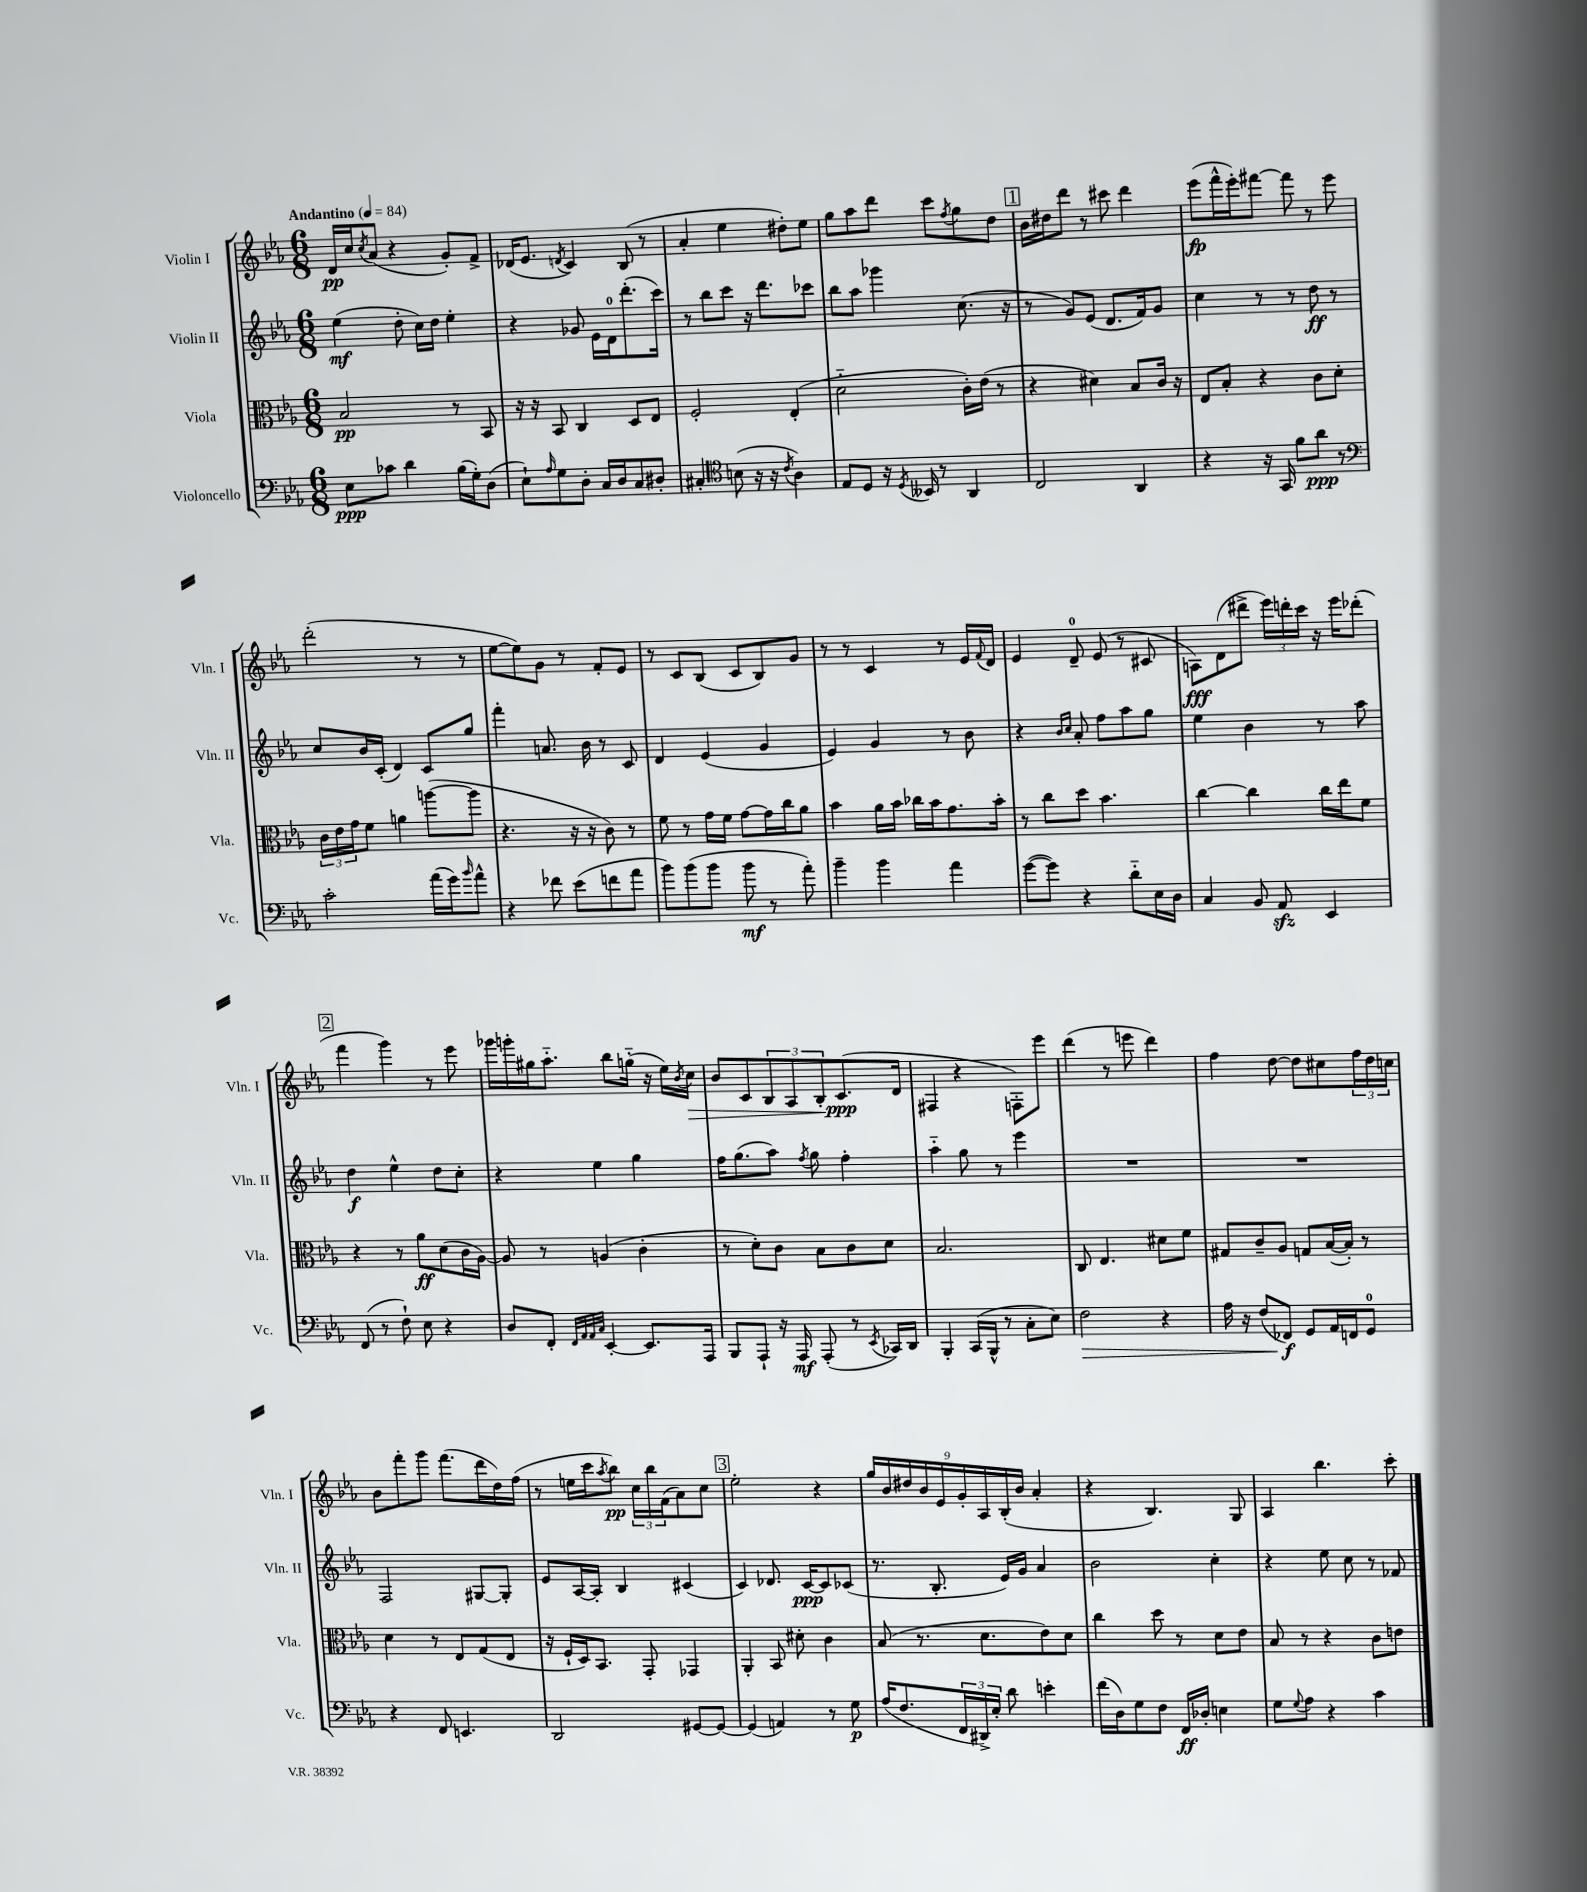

**kern	**dynam	**kern	**dynam	**kern	**dynam	**kern	**dynam
*part4	*part4	*part3	*part3	*part2	*part2	*part1	*part1
*staff4	*staff4	*staff3	*staff3	*staff2	*staff2	*staff1	*staff1
*I"Violoncello	*	*I"Viola	*	*I"Violin II	*	*I"Violin I	*
*I'Vc.	*	*I'Vla.	*	*I'Vln. II	*	*I'Vln. I	*
*clefF4	*	*clefC3	*	*clefG2	*	*clefG2	*
*k[b-e-a-]	*	*k[b-e-a-]	*	*k[b-e-a-]	*	*k[b-e-a-]	*
*M6/8	*	*M6/8	*	*M6/8	*	*M6/8	*
*MM84	*	*MM84	*	*MM84	*	*MM84	*
=1	=1	=1	=1	=1	=1	=1	=1
!	!	!	!	!	!	!LO:TX:a:B:t=Andantino	!
8E-\L	ppp	2B-/	pp	(4ee-\	mf	16d/LL	pp
.	.	.	.	.	.	16cc/J	.
.	.	.	.	.	.	8qcc/	.
8c-X\J	.	.	.	.	.	(8a-/J	.
4d\	.	.	.	8dd'\	.	4r	.
.	.	.	.	16cc\LL)	.	.	.
.	.	.	.	16dd\JJ	.	.	.
(16B-\LL	.	8r	.	4ee-'\	.	8g'/L)	.
16G'\J)	.	.	.	.	.	.	.
(8D\J	.	8BB-/	.	.	.	8f^/J	.
=2	=2	=2	=2	=2	=2	=2	=2
8E-`\L)	.	16r	.	4r	.	(16d-X/KL	.
.	.	16r	.	.	.	8.e-/J	.
16qqA-/	.	.	.	.	.	.	.
8G\	.	8BB-/	.	.	.	.	.
.	.	.	.	.	.	8qdn/	.
8D'\J	.	4C/	.	8g-X/	.	4c/)	.
16C/LL	.	.	.	16e-\LL	.	.	.
16D/J	.	.	.	16d\J	.	.	.
8C/	.	8D/L	.	(8.ddd'\	.	(8B-/	.
8D#X'/J	.	8E-/J	.	.	.	8r	.
.	.	.	.	16ccc\Jk)	.	.	.
=3	=3	=3	=3	=3	=3	=3	=3
4C#X'/	.	2F'/	.	8r	.	4a-'/	.
.	.	.	.	8bb-\L	.	.	.
*clefC4	*	*	*	*	*	*	*
(8Bn\	.	.	.	8ccc\J	.	4ee-\	.
16r	.	.	.	16r	.	.	.
16r	.	.	.	8.ddd\L	.	.	.
8qc/	.	.	.	.	.	.	.
4A-\)	.	(4E-'/	.	.	.	8dd#X'\L)	.
.	.	.	.	8ccc-X\J	.	8ee-\J	.
=4	=4	=4	=4	=4	=4	=4	=4
8E-/L	.	2d\	.	8bb-\L	.	8gg\L	.
8D/J	.	.	.	8aa-\J	.	8aa-\	.
16r	.	.	.	4ggg-X\	.	8ddd\J	.
8qD/	.	.	.	.	.	.	.
16BB--X/	.	.	.	.	.	.	.
8r	.	.	.	.	.	8ccc\L	.
.	.	.	.	.	.	8qff/	.
4AA-/	.	16c'\LL)	.	(8.cc\	.	8gg\	.
.	.	(16e-\JJ	.	.	.	.	.
.	.	8r	.	.	.	8dd\J	.
.	.	.	.	16r	.	.	.
!!LO:REH:place=s1:t=1
=5	=5	=5	=5	=5	=5	=5	=5
2C/	.	4r	.	8r	.	16b-\LL	.
.	.	.	.	.	.	16dd#X\J	.
.	.	.	.	8g/L)	.	8ddd\J	.
.	.	4d#X\)	.	(8e-/J	.	8r	.
.	.	.	.	8.d/L	.	8ccc#X\	.
4AA-/	.	8B-/L	.	.	.	4ddd\	.
.	.	.	.	16f/k)	.	.	.
.	.	16c/Jk	.	8g/J	.	.	.
.	.	16r	.	.	.	.	.
=6	=6	=6	=6	=6	=6	=6	=6
4r	.	8E-/L	.	4cc\	.	(8eee-\L	fp
.	.	8B-'/J	.	.	.	16fff^^\L	.
.	.	.	.	.	.	16eee-'\J)	.
16r	.	4r	.	8r	.	[8fff#X\J	.
16GG/	.	.	.	.	.	.	.
8f\L	.	.	.	8r	.	8fff#\]	.
8a-\J	ppp	8c\L	.	8dd\	ff	8r	.
8r	.	8d'\J	.	8r	.	8eee-\	.
!!LO:LB:g=z
=7	=7	=7	=7	=7	=7	=7	=7
*clefF4	*	*	*	*	*	*	*
2c'\	.	24c\LL	.	8cc/L	.	(2ddd'\	.
.	.	24e-\	.	.	.	.	.
.	.	24g\J	.	.	.	.	.
.	.	8f\J	.	16b-/L	.	.	.
.	.	.	.	(16c'/JJ	.	.	.
.	.	4an\	.	4d/)	.	.	.
(16a-\LL	.	([8aan\L	.	8c/L	.	8r	.
16g\J)	.	.	.	.	.	.	.
16qqb-/	.	.	.	.	.	.	.
8a-^^\J	.	8aa\J]	.	8gg/J	.	8r	.
=8	=8	=8	=8	=8	=8	=8	=8
4r	.	4.r	.	4fff'\	.	[8ee-\L	.
.	.	.	.	.	.	8ee-\])	.
8f-X\	.	.	.	8.an/	.	8g\J	.
(8e-\L	.	16r	.	.	.	8r	.
.	.	16r	.	16b-\	.	.	.
8fn\	.	8c\)	.	8r	.	8f'/L	.
8a-\J	.	8r	.	8c/	.	8e-/J	.
=9	=9	=9	=9	=9	=9	=9	=9
8b-\L)	.	8f\	.	4d/	.	8r	.
(8b-\	.	8r	.	.	.	8c/L	.
8b-\J	.	16g\LL	.	(4e-/	.	(8B-/J	.
.	.	16f\JJ	.	.	.	.	.
8b-\	mf	[8g\L	.	.	.	8c/L	.
8r	.	16g\L]	.	4g/	.	8B-/)	.
.	.	16cc\J	.	.	.	.	.
8a-'\)	.	8a-\J	.	.	.	8g/J	.
=10	=10	=10	=10	=10	=10	=10	=10
4b-~\	.	4b-\	.	4e-/)	.	8r	.
.	.	.	.	.	.	8r	.
4b-\	.	16a-\LL	.	4g/	.	4c/	.
.	.	16b-\JJ	.	.	.	.	.
.	.	16cc-X\LL	.	.	.	.	.
.	.	16b-\J	.	.	.	.	.
4a-\	.	8.g\	.	8r	.	8r	.
.	.	.	.	8b-\	.	16e-/LL	.
.	.	.	.	.	.	8qqf/	.
.	.	16b-'\Jk	.	.	.	16d/JJ	.
=11	=11	=11	=11	=11	=11	=11	=11
([8g\L	.	8r	.	4r	.	4e-/	.
8g\J])	.	8cc\L	.	.	.	.	.
.	.	.	.	16qqb-/LL	.	.	.
.	.	.	.	16qqcc/JJ	.	.	.
4r	.	8dd\J	.	8a-'/	.	8d~/	.
.	.	4.b-\	.	8ff\L	.	(8e-/	.
8d\L	.	.	.	8aa-\	.	8r	.
16E-\L	.	.	.	8gg\J	.	8c#X/	.
16D\JJ	.	.	.	.	.	.	.
=12	=12	=12	=12	=12	=12	=12	=12
4C/	.	[4cc\	.	4ee-\	.	8An\L)	fff
.	.	.	.	.	.	(8d\	.
8BB-/	.	4cc\]	.	4b-\	.	8ddd#X^\J	.
8AA-zz/	.	.	.	.	.	24eee-\LL)	.
.	.	.	.	.	.	24dddn'\	.
.	.	.	.	.	.	24ccc\JJ	.
4EE-/	.	16cc\LL	.	8r	.	16r	.
.	.	16ee-\J	.	.	.	16eee-\KL	.
.	.	8f\J	.	8aa-\	.	(8ddd-X'\J	.
!!LO:LB:g=z
!!LO:REH:place=s1:t=2
=13	=13	=13	=13	=13	=13	=13	=13
(8FF/	.	4r	.	4dd\	f	4fff\	.
8r	.	.	.	.	.	.	.
8F`\)	.	8r	.	4ee-^^\	.	4ggg\)	.
8E-\	.	8a-\L	ff	.	.	.	.
4r	.	(8d\	.	8dd\L	.	8r	.
.	.	16c\L	.	8cc'\J	.	8eee-\	.
.	.	[16A-\JJ)	.	.	.	.	.
=14	=14	=14	=14	=14	=14	=14	=14
8D/L	.	8A-/]	.	4r	.	16ggg-X\LL	.
.	.	.	.	.	.	16gggn'\	.
8FF'/J	.	8r	.	.	.	16gg#X\J	.
.	.	.	.	.	.	8.aa-\J	.
32qqFF/LLL	.	.	.	.	.	.	.
32qqAA-/	.	.	.	.	.	.	.
32qqAA-/	.	.	.	.	.	.	.
32qqC/JJJ	.	.	.	.	.	.	.
[4EE-'/	.	(4An/	.	4ee-\	.	.	.
.	.	.	.	.	.	8bb-\L	.
8.EE-/L]	.	4c'\	.	4gg\	.	(16ggn\Jk	.
.	.	.	.	.	.	16r	.
.	.	.	.	.	.	16ee-\LL)	.
.	.	.	.	.	.	8qb-/	.
!	!	!	!	!	!	!	!LO:HP:b
16AAA-/Jk	.	.	.	.	.	16cc\JJ	>
=15	=15	=15	=15	=15	=15	=15	=15
8BBB-/L	.	8r	.	16ff\KL	.	8b-/L	.
.	.	.	.	(8.gg\	.	.	.
8AAA-`/J	.	8d'\L)	.	.	.	8c/	.
16r	.	8c\J	.	8aa-\J)	.	12B-/	.
16AAA-/	mf	.	.	.	.	.	.
.	.	.	.	.	.	12A-/	.
.	.	.	.	8qff/	.	.	.
(8AAA-'/	.	8B-\L	.	8gg\	.	.	.
.	.	.	.	.	.	12B-'/	.
8r	.	8c\	.	4ff'\	.	(8.c/	] ppp
8qEE-/	.	.	.	.	.	.	.
16CC-X/LL)	.	8d\J	.	.	.	.	.
16DD/JJ	.	.	.	.	.	16d/Jk	.
=16	=16	=16	=16	=16	=16	=16	=16
4BBB-'/	.	2.B-/	.	4aa-\	.	4F#X/	.
(16CC/LL	.	.	.	8gg\	.	4r	.
16BBB-^^/JJ	.	.	.	.	.	.	.
8r	.	.	.	8r	.	.	.
8C'\L	.	.	.	4eee-\	.	8Fn'\L)	.
8E-\J)	.	.	.	.	.	8eee-\J	.
=17	=17	=17	=17	=17	=17	=17	=17
!	!LO:HP:b	!	!	!	!	!	!
2F\	>	8C/	.	2.r	.	(4ddd\	.
.	.	4.E-/	.	.	.	.	.
.	.	.	.	.	.	8r	.
.	.	.	.	.	.	8eeen\	.
4r	.	8d#X\L	.	.	.	4ddd\)	.
.	.	8f\J	.	.	.	.	.
=18	=18	=18	=18	=18	=18	=18	=18
16A-\	.	8G#X/L	.	2.r	.	4ff\	.
16r	.	.	.	.	.	.	.
(8F/L	.	8c~/	.	.	.	.	.
8FF-X/J)	f	8A-/J	.	.	.	[8dd\	.
8GG/L	]	8Gn/L	.	.	.	8dd\L]	.
16AA-/L	.	([16B-/L	.	.	.	8cc#X\	.
16FFn/J	.	16B-'/JJ])	.	.	.	.	.
8GG/J	.	8r	.	.	.	24ff\L	.
.	.	.	.	.	.	24dd\	.
.	.	.	.	.	.	24ccn\JJ	.
!!LO:LB:g=z
=19	=19	=19	=19	=19	=19	=19	=19
4r	.	4d\	.	2F/	.	8b-\L	.
.	.	.	.	.	.	8fff'\	.
8FF/	.	8r	.	.	.	8ggg\J	.
4.EEn/	.	8E-/L	.	.	.	(8.fff\L	.
.	.	(8G/	.	[8G#X/L	.	.	.
.	.	.	.	.	.	16ddd\L	.
.	.	8E-/J	.	8G#'/J]	.	16dd\)	.
.	.	.	.	.	.	(16ff\JJ	.
=20	=20	=20	=20	=20	=20	=20	=20
2DD/	.	16r	.	8e-/L	.	8r	.
.	.	16F`/LL	.	.	.	.	.
.	.	16D/J)	.	[16A-/L	.	16een\LL	.
.	.	8.BB-/J	.	16A-'/JJ]	.	16ccc\J	.
.	.	.	.	.	.	8qaa-/	.
.	.	.	.	4B-/	.	8bb-\J)	pp
.	.	8GG'/	.	.	.	24cc\LL	.
.	.	.	.	.	.	24bb-\	.
.	.	.	.	.	.	(24f\J	.
[8GG#X/L	.	4GG-X/	.	(4c#X/	.	8a-\)	.
8GG#/J_	.	.	.	.	.	8cc\J	.
!!LO:REH:place=s1:t=3
=21	=21	=21	=21	=21	=21	=21	=21
(4GG#/]	.	4AA-'/	.	4c/)	.	2ee-'\	.
4AAn/)	.	8BB-/	.	8.d-X/	.	.	.
.	.	8d#X'\	.	.	.	.	.
.	.	.	.	[16c/KL	ppp	.	.
8r	.	4c\	.	8c/]	.	4r	.
8G\	p	.	.	(8c-X/J	.	.	.
=22	=22	=22	=22	=22	=22	=22	=22
(16A-/KL	.	(8B-/	.	8.r	.	18gg/LL	.
.	.	.	.	.	.	18b-/	.
8.F/	.	.	.	.	.	.	.
.	.	.	.	.	.	18dd#X/	.
.	.	8.r	.	.	.	.	.
.	.	.	.	.	.	18b-/	.
.	.	.	.	8.B-'/	.	.	.
.	.	.	.	.	.	18e-/	.
24FF/L	.	.	.	.	.	.	.
.	.	.	.	.	.	18g'/	.
24DD#X^/)	.	.	.	.	.	.	.
.	.	8.d\L	.	.	.	.	.
24E-'/JJ	.	.	.	.	.	18A-/	.
8d\	.	.	.	16e-/LL)	.	.	.
.	.	.	.	.	.	(18B-'/	.
.	.	.	.	16g/JJ	.	.	.
.	.	.	.	.	.	18b-/JJ	.
4en'\	.	8e-\)	.	4a-/	.	4a-'/	.
.	.	8d\J	.	.	.	.	.
=23	=23	=23	=23	=23	=23	=23	=23
(16f\LL	.	4cc\	.	2b-\	.	4r	.
16D\J)	.	.	.	.	.	.	.
8G\	.	.	.	.	.	.	.
8F\J	.	8dd\	.	.	.	4.B-/)	.
16FF/LL	ff	8r	.	.	.	.	.
16D-X'/JJ	.	.	.	.	.	.	.
4En\	.	8d\L	.	4cc'\	.	.	.
.	.	8e-\J	.	.	.	8G/	.
=24	=24	=24	=24	=24	=24	=24	=24
8G\L	.	8B-/	.	4r	.	4A-/	.
8qqG/	.	.	.	.	.	.	.
8A-\J	.	8r	.	.	.	.	.
4r	.	4r	.	8ee-\	.	4.bb-\	.
.	.	.	.	8cc\	.	.	.
4c\	.	8c\L	.	8r	.	.	.
.	.	8en\J	.	8f-X/	.	8ccc'\	.
==	==	==	==	==	==	==	==
*-	*-	*-	*-	*-	*-	*-	*-
